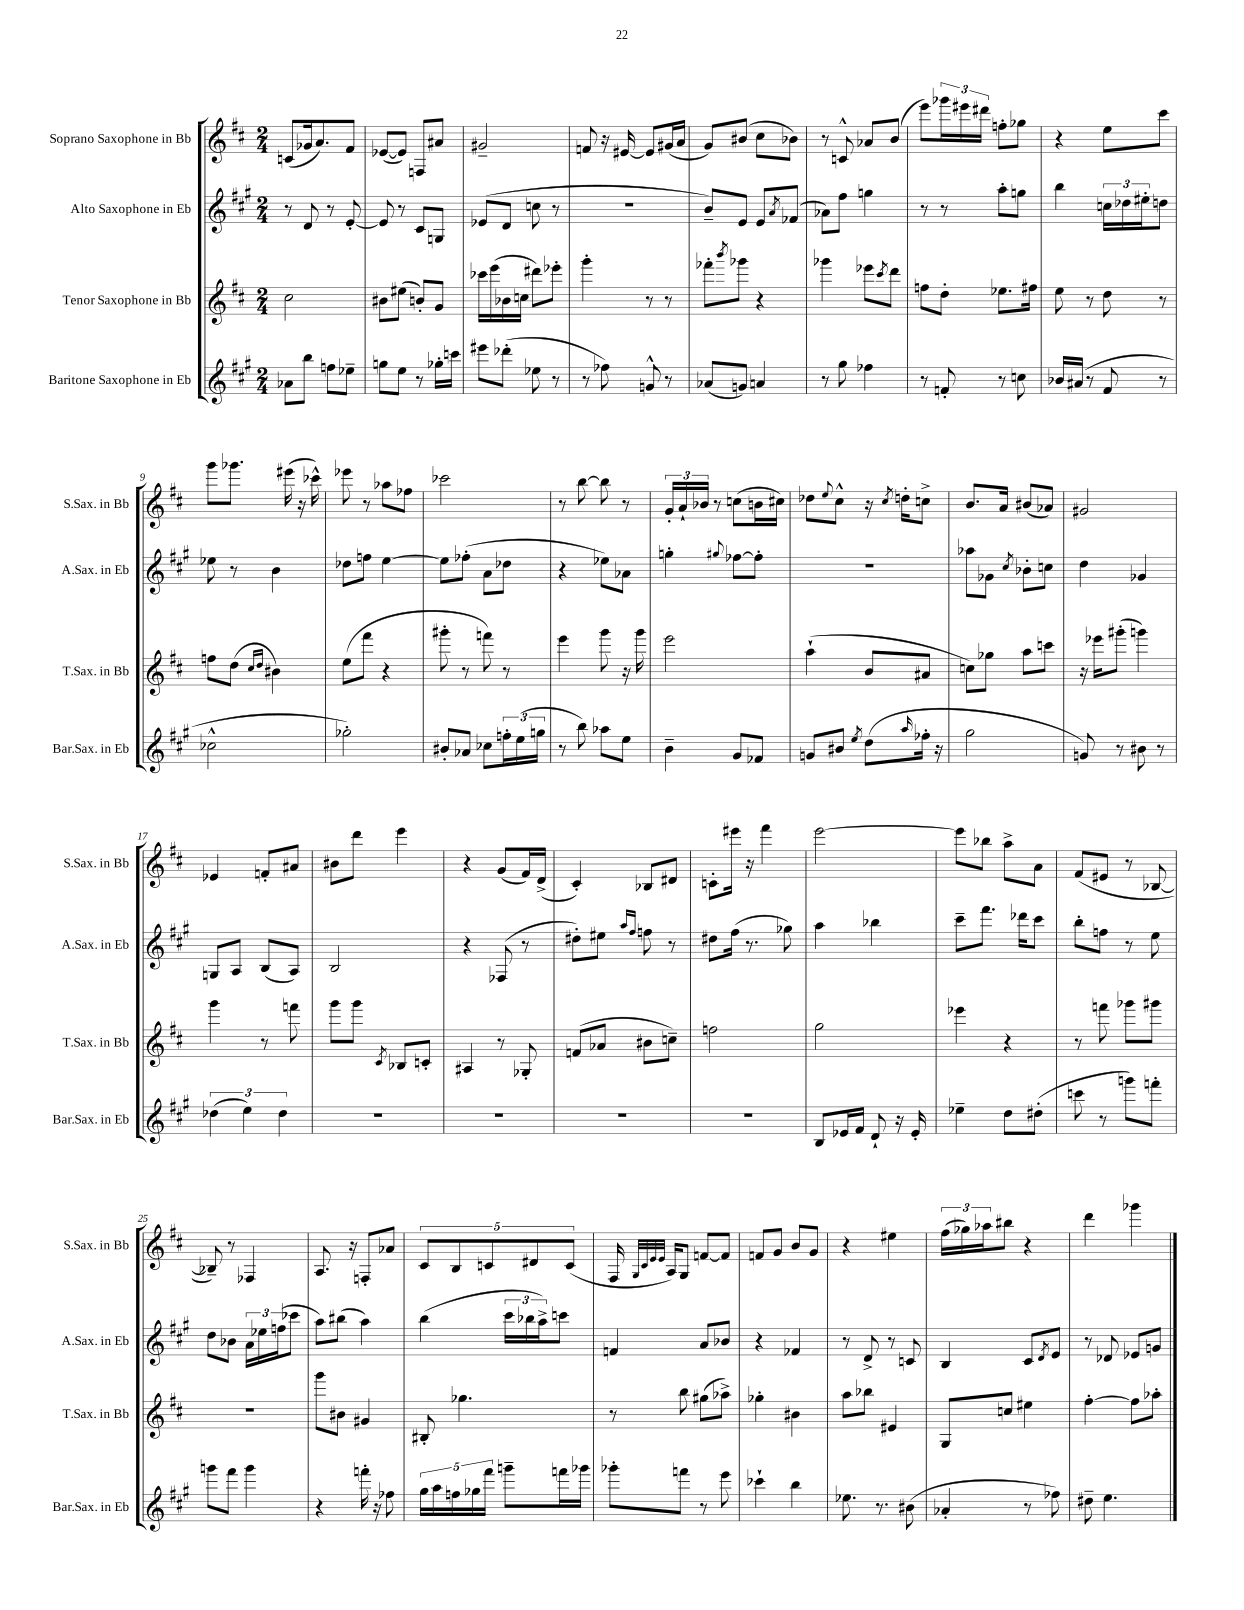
<<
\new StaffGroup <<
\new Staff = "s0" \with { instrumentName = "Soprano Saxophone in Bb" shortInstrumentName = "S.Sax. in Bb" } {
    \clef treble \key d \major \numericTimeSignature \time 2/4
    c'8( ges'16 a'8.) fis'8 |
    ees'8~( ees'8) f8 ais'8 |
    gis'2-- |
    f'8 r16 eis'16~ eis'8 gis'16( a'16 |
    g'8) bis'8( cis''8 bes'8) |
    r8 c'8-^ aes'8 b'8( |
    e'''8) \tuplet 3/2 { ges'''16 eis'''16 dis'''16 } f''8-. ges''8 |
    r4 e''8 cis'''8 |
    g'''8 ges'''8. eis'''16( r16 ces'''16-^) |
    ees'''8 r8 aes''8 fes''8 |
    ces'''2 |
    r8 b''8~ b''8 r8 |
    \tuplet 3/2 { g'16-. a'16-! bes'16 } r8 c''8( b'16 cis''16) |
    des''8 \appoggiatura { e''8 } cis''8-^ r16 \acciaccatura { cis''8 } d''16-. c''8-> |
    b'8. a'16 bis'8( aes'8) |
    gis'2 |
    ees'4 f'8-. ais'8 |
    bis'8 d'''8 e'''4 |
    r4 g'8( fis'16) d'16->( |
    cis'4-.) bes8 dis'8 |
    c'8-. eis'''16 r16 fis'''4 |
    e'''2~ |
    e'''8 bes''8 a''8-> a'8 |
    fis'8( eis'8 r8 bes8~ |
    bes8--) r8 fes4 |
    a8. r16 f8-. aes'8 |
    \tuplet 5/4 { cis'8 b8 c'8 dis'8 c'8( } |
    fis16 \grace { g32 cis'32 e'32 e'32 } a16) g8 f'8~ f'8 |
    f'8 g'8 b'8 g'8 |
    r4 eis''4 |
    \tuplet 3/2 { fis''16( ges''16) aes''16 } bis''8 r4 |
    d'''4 ges'''4 \bar "|." |
}
\new Staff = "s1" \with { instrumentName = "Alto Saxophone in Eb" shortInstrumentName = "A.Sax. in Eb" } {
    \clef treble \key a \major \numericTimeSignature \time 2/4
    r8 d'8 r8 e'8~-. |
    e'8 r8 cis'8 g8 |
    ees'8( d'8 c''8 r8 |
    r2 |
    b'8--) e'8 e'8 \acciaccatura { a'8 } fes'8( |
    aes'8) fis''8 g''4 |
    r8 r8 a''8-. g''8 |
    b''4 \tuplet 3/2 { c''16 des''16 eis''16-. } d''8 |
    ees''8 r8 b'4 |
    des''8 f''8 e''4~ |
    e''8 fes''8-.( a'8 des''8 |
    r4 ees''8) aes'8 |
    g''4-. \appoggiatura { gis''8 } fes''8~ fes''8-. |
    R2 |
    aes''8 ges'8 \acciaccatura { cis''8 } bes'8-. c''8 |
    d''4 ges'4 |
    g8 a8 b8( a8) |
    b2 |
    r4 fes8( r8 |
    dis''8-.) eis''8 \grace { a''16 fis''16 } f''8 r8 |
    dis''8 fis''16( r8. ges''8) |
    a''4 bes''4 |
    cis'''8-- fis'''8. des'''16 cis'''8 |
    b''8-. f''8 r8 e''8 |
    d''8 bes'8 \tuplet 3/2 { a'16 ees''16 f''16( } ces'''8 |
    a''8) bis''8( a''4) |
    b''4( \tuplet 3/2 { cis'''16 bes''16 a''16->) } c'''8 |
    f'4 a'8 bes'8 |
    r4 fes'4 |
    r8 d'8-> r8 c'8 |
    b4 cis'8 \acciaccatura { d'8 } e'8 |
    r8 des'8 ees'8 g'8 \bar "|." |
}
\new Staff = "s2" \with { instrumentName = "Tenor Saxophone in Bb" shortInstrumentName = "T.Sax. in Bb" } {
    \clef treble \key d \major \numericTimeSignature \time 2/4
    cis''2 |
    bis'8 eis''8( b'8-.) g'8 |
    ces'''16 e'''16( bes'16 c''16 dis'''8) ees'''8-. |
    g'''4-. r8 r8 |
    fes'''8-. \acciaccatura { b'''8 } ges'''8 r4 |
    ges'''4 ees'''8 \acciaccatura { cis'''8 } d'''8 |
    f''8 d''8-. ees''8. fis''16 |
    e''8 r8 d''8 r8 |
    f''8 d''8( \grace { cis''16 d''16 } bis'4) |
    e''8( fis'''8 r4 |
    gis'''8-. r8 f'''8) r8 |
    e'''4 g'''8 r16 g'''16 |
    e'''2 |
    a''4-!( b'8 ais'8 |
    c''8) ges''8 a''8 c'''8 |
    r16 ees'''16 gis'''8-.( g'''4) |
    g'''4 r8 f'''8 |
    g'''8 g'''8 \acciaccatura { cis'8 } bes8 c'8-. |
    ais4 r8 ges8-. |
    f'8( aes'8 bis'8 c''8--) |
    f''2 |
    g''2 |
    ees'''4 r4 |
    r8 f'''8 ges'''8 gis'''8 |
    r2 |
    g'''8 bis'8 gis'4 |
    bis8-. ges''4. |
    r8 b''8 gis''8( aes''8->) |
    ges''4-. bis'4 |
    a''8 bes''8 eis'4 |
    g8 c''8 eis''4 |
    fis''4~-. fis''8 aes''8-. \bar "|." |
}
\new Staff = "s3" \with { instrumentName = "Baritone Saxophone in Eb" shortInstrumentName = "Bar.Sax. in Eb" } {
    \clef treble \key a \major \numericTimeSignature \time 2/4
    aes'8 b''8 f''8 ees''8-- |
    g''8 e''8 r8 ges''16-. c'''16 |
    eis'''8 des'''8-.( ees''8 r8 |
    r8 fes''8) g'8-^ r8 |
    aes'8( g'8) a'4 |
    r8 gis''8 fes''4 |
    r8 f'8-. r8 c''8 |
    bes'16 ais'16( r8 fis'8 r8 |
    ces''2-^ |
    ges''2-.) |
    bis'8-. aes'8 ces''8 \tuplet 3/2 { f''16-. e''16( g''16 } |
    r8 b''8) aes''8 e''8 |
    b'4-- gis'8 fes'8 |
    g'8 bis'8 \acciaccatura { e''8 } d''8( \grace { a''16 } fes''16-. r16 |
    gis''2 |
    g'8) r8 bis'8 r8 |
    \tuplet 3/2 { des''4( e''4) des''4 } |
    R2 |
    R2 |
    R2 |
    R2 |
    b8 ees'16 fis'16 d'8-! r16 ees'16-. |
    ees''4-- d''8 dis''8-.( |
    c'''8 r8 g'''8) f'''8-. |
    g'''8 fis'''8 g'''4 |
    r4 f'''16-. r16 fes''8 |
    \tuplet 5/4 { gis''16 a''16 f''16 ges''16 fis'''16 } g'''8-- f'''16 ges'''16 |
    ges'''8-. f'''8 r8 e'''8 |
    ces'''4-! b''4 |
    ees''8. r8. bis'8( |
    aes'4-. r8 fes''8) |
    dis''8-- e''4. \bar "|." |
}
>>
>>
